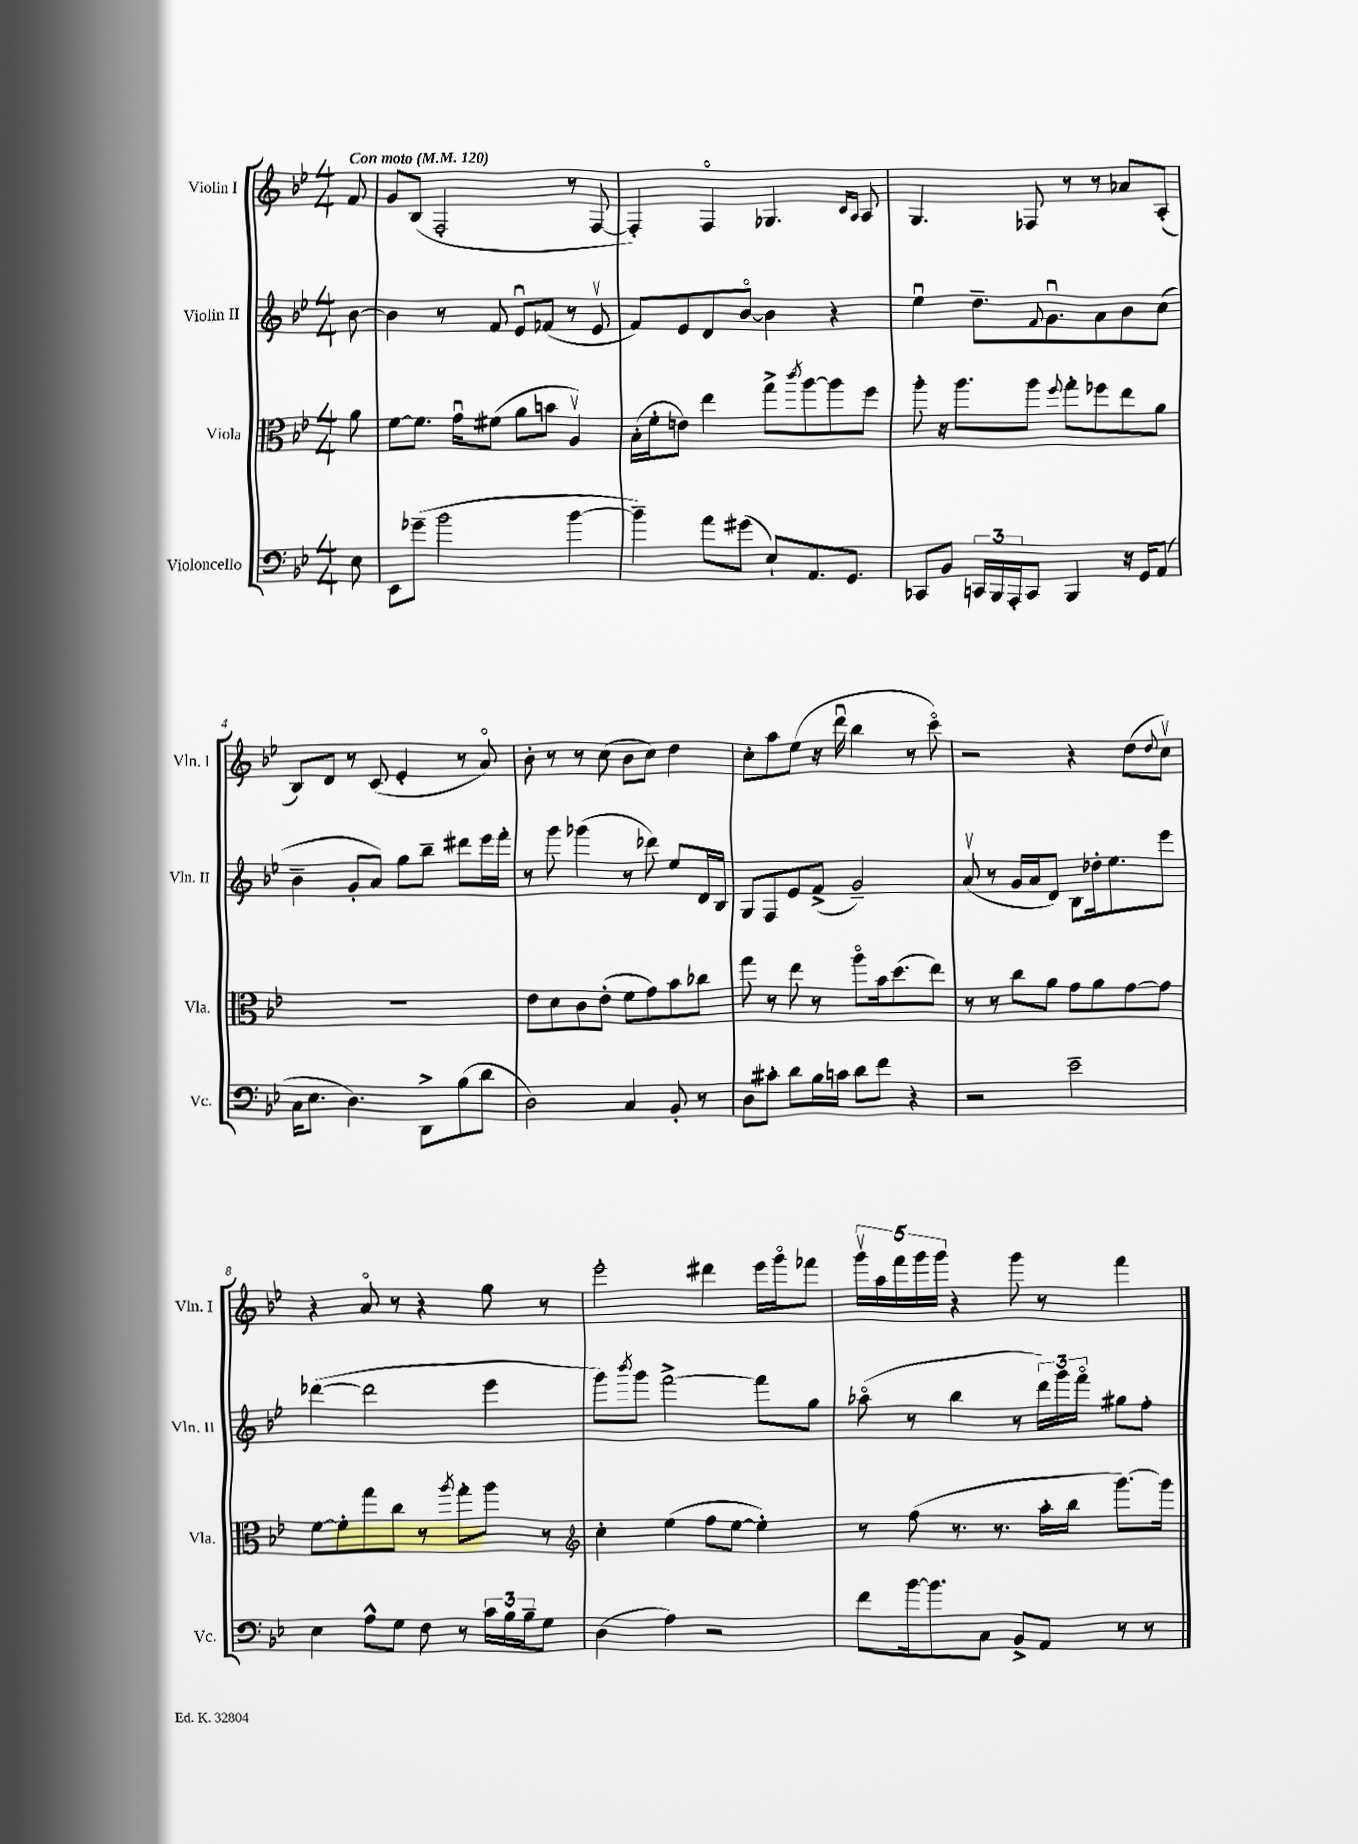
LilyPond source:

<<
\new StaffGroup <<
\new Staff = "s0" \with { instrumentName = "Violin I" shortInstrumentName = "Vln. I" } {
    \clef treble \key bes \major \numericTimeSignature \time 4/4 \partial 8 \tempo "Con moto" 4 = 120
    f'8 |
    g'8 bes8( f2-. r8 f8~ |
    f4-.) f4\flageolet ges4. \grace { c'16 a16 } a8 |
    g4. fes8 r8 r8 aes'8 a8-.( |
    bes8) d'8 r8 c'8( ees'4-. r8 a'8\flageolet) |
    bes'8-. r8 r8 c''8( bes'8 c''8) d''4 |
    c''8-. a''8 ees''8( r16 d'''16\downbow bes''4 r8 c'''8\flageolet) |
    r2 r4 d''8( \appoggiatura { d''8 } c''8\upbow) |
    r4 a'8\flageolet r8 r4 g''8 r8 |
    ees'''2-. dis'''4 ees'''16 g'''16\flageolet fes'''8 |
    \tuplet 5/4 { g'''16\upbow a''16 f'''16 g'''16 g'''16 } r4 g'''8 r8 f'''4 \bar "|." |
}
\new Staff = "s1" \with { instrumentName = "Violin II" shortInstrumentName = "Vln. II" } {
    \clef treble \key bes \major \numericTimeSignature \time 4/4 \partial 8
    bes'8~ |
    bes'4 r8 f'8 ees'8\downbow fes'8( r8 ees'8\upbow |
    f'8) ees'8 d'8 bes'8~\flageolet bes'4 r4 |
    ees''4\downbow d''8.-- \appoggiatura { f'8 } g'8.\downbow a'8 bes'8 c''8( |
    bes'4-- g'8-. a'8) g''8 bes''8-- dis'''8 ees'''16 f'''16-. |
    r8 g'''8 ges'''4( r8 des'''8) ees''8 d'16 bes16 |
    g8 f8 ees'8 f'8->( g'2--) |
    a'8\upbow( r8 g'16 a'16 d'8) bes8 des''16-. ees''8. ees'''8 |
    des'''4~( des'''2 ees'''4 |
    g'''8) \acciaccatura { bes'''8 } g'''8 f'''2~-> f'''8 g''8 |
    aes''8\flageolet( r8 bes''4 r8 \tuplet 3/2 { d'''16) g'''16 f'''16\flageolet } gis''8 f''8-. \bar "|." |
}
\new Staff = "s2" \with { instrumentName = "Viola" shortInstrumentName = "Vla." } {
    \clef alto \key bes \major \numericTimeSignature \time 4/4 \partial 8
    a'8 |
    f'8~ f'8. g'16\downbow fis'8( a'8 b'8 a4\upbow) |
    bes16-.( f'16-. e'8) ees''4 g''8-> \acciaccatura { c'''8 } a''8~ a''8 f''8 |
    a''8-. r16 a''8. a''8 \appoggiatura { f''8 } g''8-. fes''8 ees''8 a'8 |
    R1 |
    ees'8 d'8 c'8 ees'8-.( f'8 g'8) bes'8 ces''8 |
    g''8 r8 ees''8 r8 a''8\flageolet bes'16 d''8.( ees''8) |
    r8 r8 c''8 a'8 g'8 a'8 g'8~ g'8 |
    f'8~ f'8-. g''8 c''8 r8 \acciaccatura { a''8 } g''8-. a''8 r8 |
    \clef treble c''4-. ees''4( f''8 ees''8~ ees''4-.) |
    r8 f''8( r8. r8. a''16-. bes''16 g'''8.~) g'''16 \bar "|." |
}
\new Staff = "s3" \with { instrumentName = "Violoncello" shortInstrumentName = "Vc." } {
    \clef bass \key bes \major \numericTimeSignature \time 4/4 \partial 8
    ees8 |
    ees,8 ges'8--( bes'2 bes'4~ |
    bes'4--) a'8 gis'8( ees8-!) a,8. g,8. |
    ces,8 bes,8 \tuplet 3/2 { c,16 bes,,16 a,,16-. } c,8 bes,,4 r16 g,16 a,8( |
    c16 ees8. d4.) d,8-> bes8( d'8 |
    d2) c4 bes,8-. r8 |
    d8 cis'8-. d'8 bes16 c'16 d'8 f'8 r4 |
    r2 ees'2-- |
    ees4 a8-^ g8 f8 r8 \tuplet 3/2 { c'16 bes16 bes16-- } g8 |
    d4( a4) r2 |
    f'8 bes'16~ bes'8. c8 bes,8-> a,8 r8 r8 \bar "|." |
}
>>
>>
